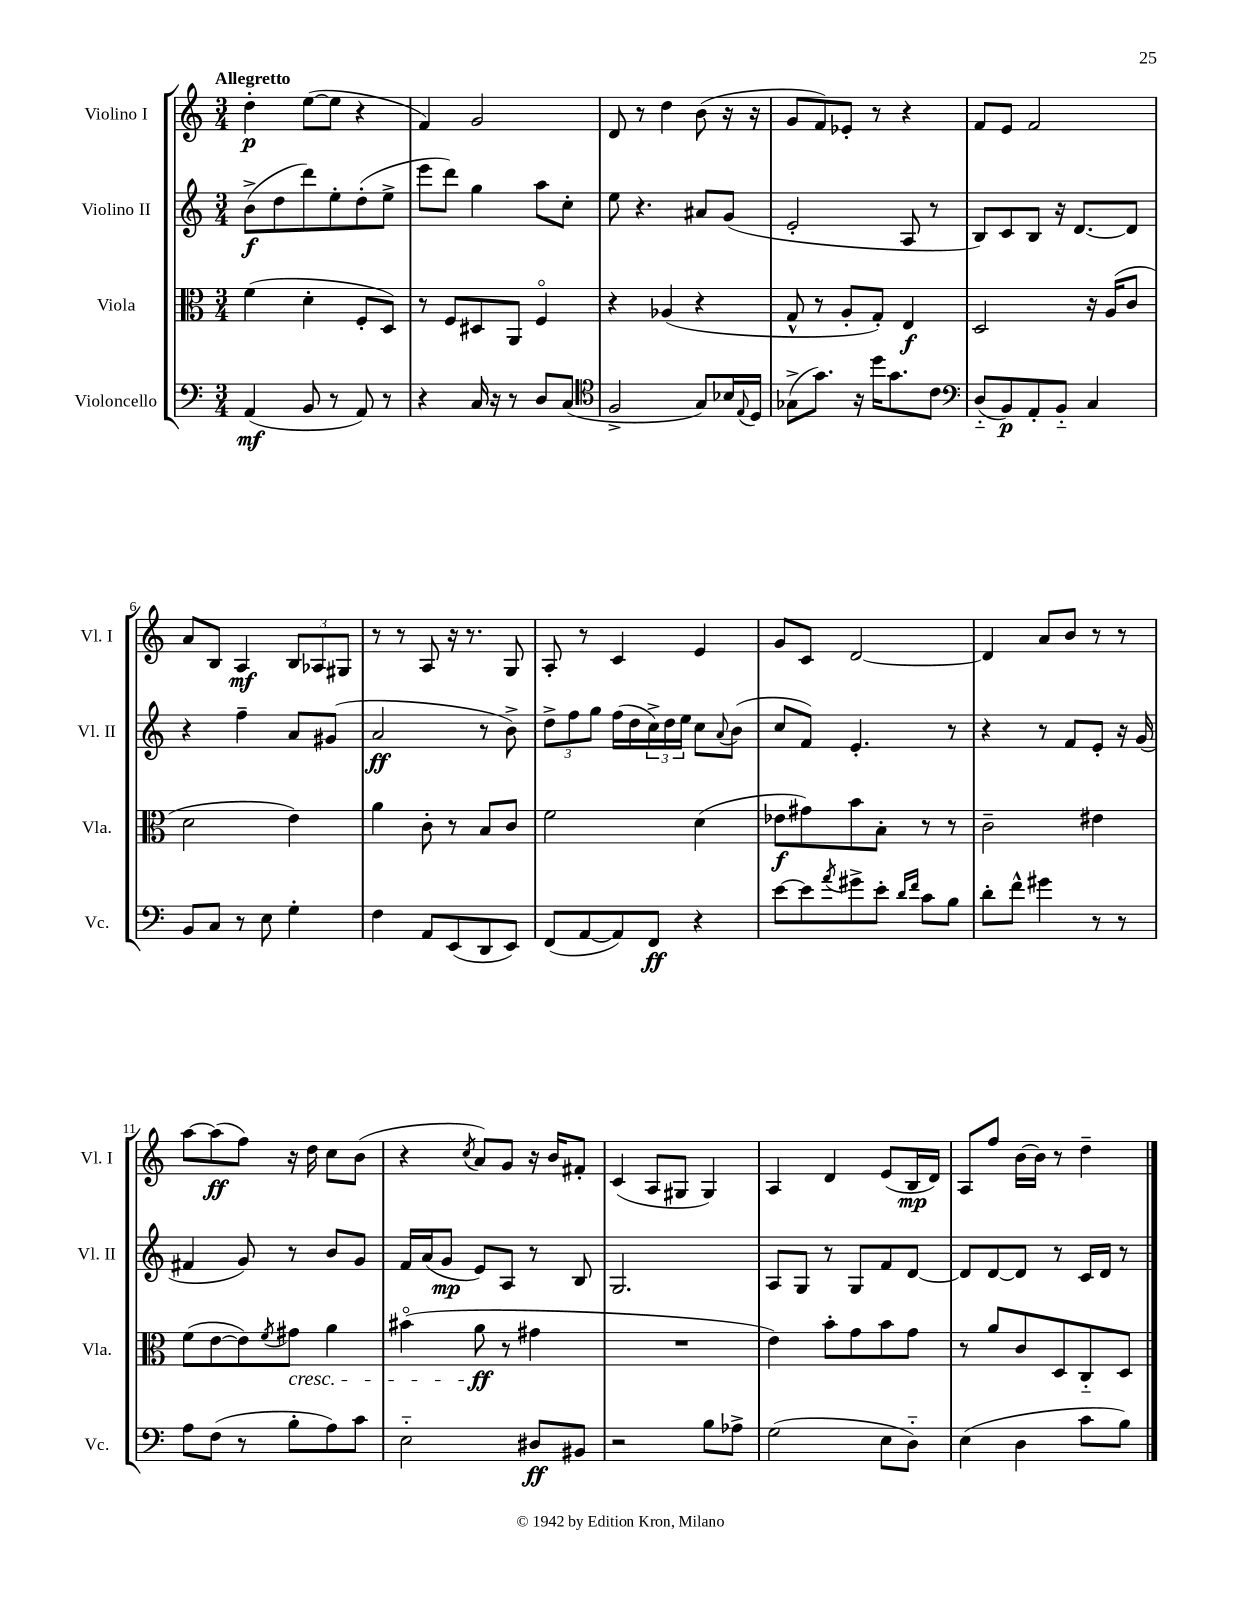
<<
\new StaffGroup <<
\new Staff = "s0" \with { instrumentName = "Violino I" shortInstrumentName = "Vl. I" } {
    \clef treble \key c \major \numericTimeSignature \time 3/4 \tempo "Allegretto"
    d''4-.\p e''8~( e''8 r4 |
    f'4) g'2 |
    d'8 r8 d''4 b'8( r16 r16 |
    g'8 f'8) ees'8-. r8 r4 |
    f'8 e'8 f'2 |
    a'8 b8 a4\mf \tuplet 3/2 { b8 aes8 gis8 } |
    r8 r8 a8 r16 r8. g8 |
    a8-. r8 c'4 e'4 |
    g'8 c'8 d'2~ |
    d'4 a'8 b'8 r8 r8 |
    a''8~ a''8\ff( f''8) r16 d''16 c''8 b'8( |
    r4 \acciaccatura { c''8 } a'8) g'8 r16 b'16 fis'8-. |
    c'4( a8 gis8 gis4) |
    a4 d'4 e'8( b16\mp d'16) |
    a8 f''8 b'16~ b'16 r8 d''4-- \bar "|." |
}
\new Staff = "s1" \with { instrumentName = "Violino II" shortInstrumentName = "Vl. II" } {
    \clef treble \key c \major \numericTimeSignature \time 3/4
    b'8->\f( d''8 d'''8) e''8-. d''8-.( e''8-> |
    e'''8 d'''8) g''4 a''8 c''8-. |
    e''8 r4. ais'8 g'8( |
    e'2-. a8 r8 |
    b8) c'8 b8 r16 d'8.~ d'8 |
    r4 f''4-- a'8 gis'8( |
    a'2\ff r8 b'8->) |
    \tuplet 3/2 { d''8-> f''8 g''8 } f''16( d''16 \tuplet 3/2 { c''16->) d''16 e''16 } c''8 \appoggiatura { a'8 } b'8( |
    c''8 f'8) e'4.-. r8 |
    r4 r8 f'8 e'8-. r16 g'16( |
    fis'4 g'8) r8 b'8 g'8 |
    f'16 a'16( g'8\mp e'8) a8 r8 b8 |
    g2. |
    a8 g8 r8 g8 f'8 d'8~ |
    d'8 d'8~ d'8 r8 c'16 d'16 r8 \bar "|." |
}
\new Staff = "s2" \with { instrumentName = "Viola" shortInstrumentName = "Vla." } {
    \clef alto \key c \major \numericTimeSignature \time 3/4
    f'4( d'4-. f8-. d8) |
    r8 f8 dis8 a,8 f4\flageolet |
    r4 aes4( r4 |
    g8-^ r8 a8-. g8-.) e4\f |
    d2 r16 a16( c'8 |
    d'2 e'4) |
    a'4 c'8-. r8 b8 c'8 |
    f'2 d'4( |
    ees'8\f gis'8) b'8 b8-. r8 r8 |
    c'2-- eis'4 |
    f'8( e'8~ e'8) \acciaccatura { f'8 } gis'8\cresc a'4 |
    bis'4\flageolet( a'8\ff\! r8 gis'4 |
    R2. |
    e'4) b'8-. g'8 b'8 g'8 |
    r8 a'8 c'8 d8 c8-_ d8 \bar "|." |
}
\new Staff = "s3" \with { instrumentName = "Violoncello" shortInstrumentName = "Vc." } {
    \clef bass \key c \major \numericTimeSignature \time 3/4
    a,4\mf( b,8 r8 a,8) r8 |
    r4 c16 r16 r8 d8 c8( |
    \clef tenor f2-> g8) bes16 \appoggiatura { e8 } d16 |
    ges8->( g'8.) r16 d''16 g'8. c'8 |
    \clef bass d8-_( b,8\p) a,8-. b,8-_ c4 |
    b,8 c8 r8 e8 g4-. |
    f4 a,8 e,8( d,8 e,8) |
    f,8( a,8~ a,8) f,8\ff r4 |
    e'8~ e'8 \acciaccatura { a'8 } gis'8-> e'8-. \grace { d'16 f'16 } c'8 b8 |
    d'8-. f'8-^ gis'4 r8 r8 |
    a8 f8( r8 b8-. a8) c'8 |
    e2-_ dis8\ff bis,8 |
    r2 b8 aes8-> |
    g2( e8 d8-_) |
    e4( d4 c'8 b8) \bar "|." |
}
>>
>>
